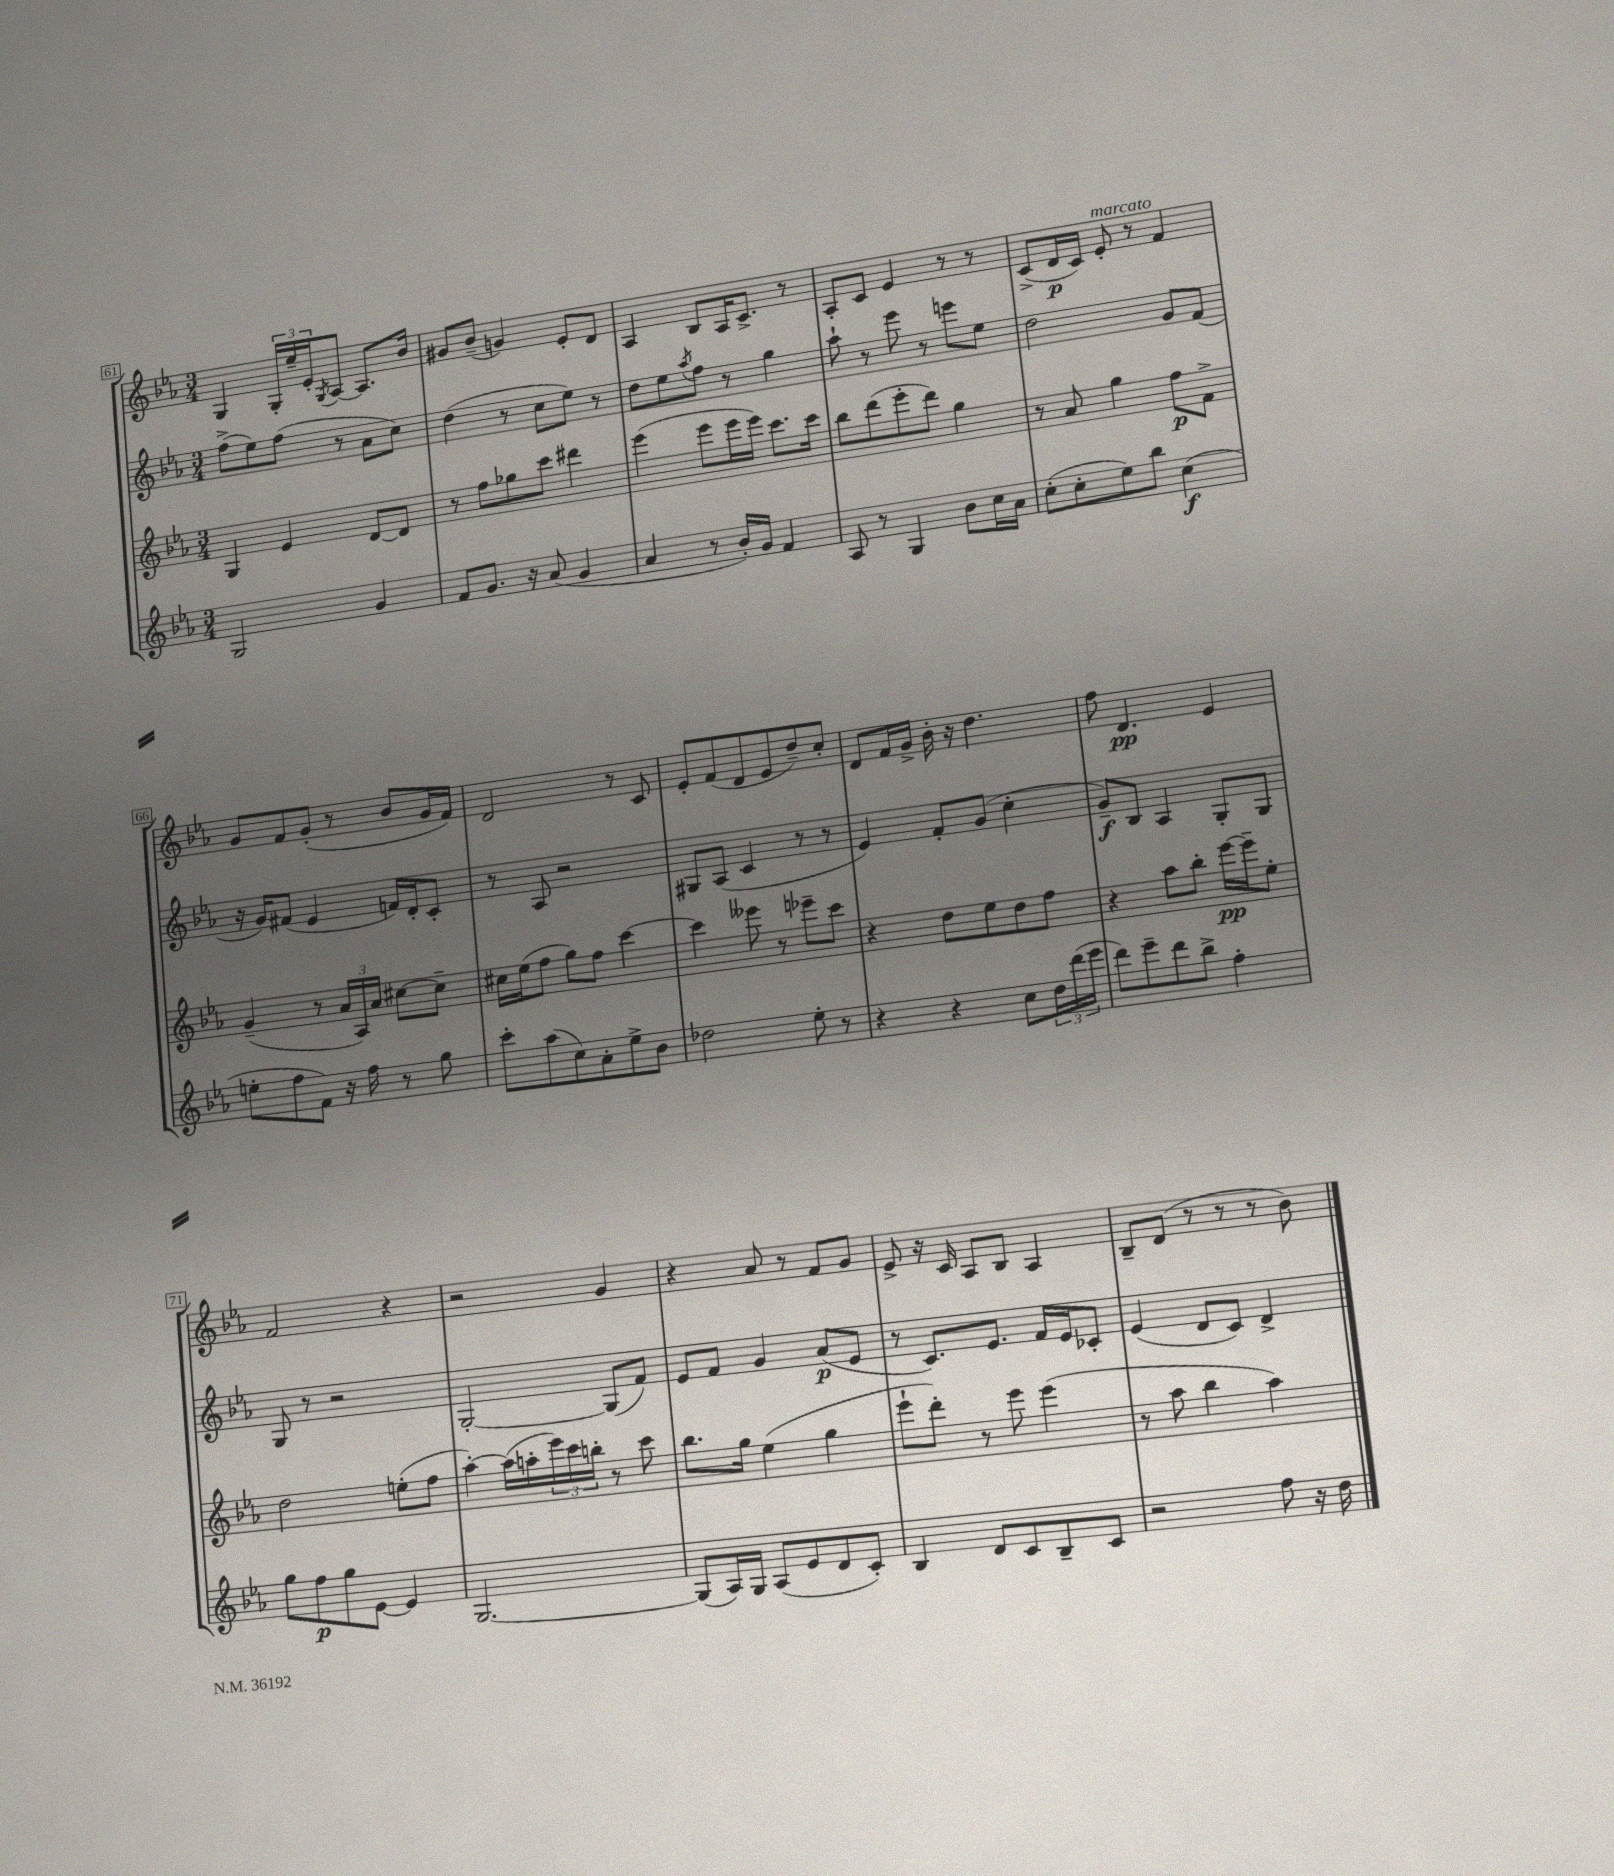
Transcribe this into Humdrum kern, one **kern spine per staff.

**kern	**dynam	**kern	**dynam	**kern	**dynam	**kern	**dynam
*part4	*part4	*part3	*part3	*part2	*part2	*part1	*part1
*staff4	*staff4	*staff3	*staff3	*staff2	*staff2	*staff1	*staff1
*clefG2	*	*clefG2	*	*clefG2	*	*clefG2	*
*k[b-e-a-]	*	*k[b-e-a-]	*	*k[b-e-a-]	*	*k[b-e-a-]	*
*M3/4	*	*M3/4	*	*M3/4	*	*M3/4	*
=61	=61	=61	=61	=61	=61	=61	=61
2G/	.	4G/	.	(8ff^\L	.	4G/	.
.	.	.	.	8ee-\)	.	.	.
.	.	4e-/	.	(8ff\J	.	24G'/LL	.
.	.	.	.	.	.	24ee-~/	.
.	.	.	.	.	.	24e-'/J	.
.	.	.	.	.	.	8qG/	.
.	.	.	.	8r	.	[8A-/J	.
4g/	.	[8d/L	.	8a-\L	.	8.A-/L]	.
.	.	8d/J]	.	8cc\J)	.	.	.
.	.	.	.	.	.	16b-/Jk	.
=62	=62	=62	=62	=62	=62	=62	=62
8f/L	.	8r	.	(4dd\	.	8g#X/L	.
8.g/J	.	8ff\L	.	.	.	(8b-~/J	.
.	.	8gg-X\	.	8r	.	4gn/)	.
16r	.	.	.	.	.	.	.
(8a-/	.	8ccc\J	.	8cc\L	.	.	.
4g/	.	4ddd#X\	.	8ee-\J)	.	8e-'/L	.
.	.	.	.	8r	.	8d/J	.
=63	=63	=63	=63	=63	=63	=63	=63
4a-/	.	(4eee-\	.	8dd\L	.	4A-/	.
.	.	.	.	8ee-\	.	.	.
.	.	.	.	8qaa-/	.	.	.
8r	.	8eee-\L	.	8ff\J	.	8B-/L	.
16b-'/LL)	.	16eee-\L	.	8r	.	16A-/K	.
16g/JJ	.	16eee-\JJ)	.	.	.	8.c^/J	.
4f/	.	8.ccc\L	.	4gg\	.	.	.
.	.	.	.	.	.	8r	.
.	.	16ccc\Jk	.	.	.	.	.
=64	=64	=64	=64	=64	=64	=64	=64
8A-/	.	8bb-\L	.	8aa-`\	.	8A-'/L	.
8r	.	(8ddd\	.	8r	.	8c/J	.
4G/	.	8eee-'\	.	8eee-\	.	4e-/	.
.	.	8ddd\J)	.	8r	.	.	.
8b-\L	.	4gg\	.	8eeen\L	.	8r	.
16cc\L	.	.	.	8ee-\J	.	8r	.
16a-\JJ	.	.	.	.	.	.	.
=65	=65	=65	=65	=65	=65	=65	=65
(8cc'\L	.	8r	.	2dd\	.	(8c^/L	.
8cc'\	.	8a-/	.	.	.	16d/L	p
.	.	.	.	.	.	16c/JJ)	.
!	!	!	!	!	!	!LO:TX:a:i:t=marcato	!
8ee-\)	.	4gg\	.	.	.	8e-'/	.
8bb-\J	.	.	.	.	.	8r	.
(4cc\	f	8ff\L	p	8g/L	.	4f/	.
.	.	8f^\J	.	(8f/J	.	.	.
!!LO:LB:g=z
=66	=66	=66	=66	=66	=66	=66	=66
8een'\L	.	(4g~/	.	16r	.	8g/L	.
.	.	.	.	16g/KL)	.	.	.
8ff\	.	.	.	(8f#X/J	.	8f/	.
8f\J)	.	8r	.	4e-/	.	(8g'/J	.
16r	.	24a-/LL	.	.	.	8r	.
.	.	24A-/)	.	.	.	.	.
16ff\	.	.	.	.	.	.	.
.	.	24a-/JJ	.	.	.	.	.
8r	.	[8cc#X\L	.	16fn/LL)	.	8b-/L	.
.	.	.	.	16d'/J	.	.	.
8gg\	.	8cc#~\J]	.	8c'/J	.	16g/L	.
.	.	.	.	.	.	16f/JJ)	.
=67	=67	=67	=67	=67	=67	=67	=67
8ccc'\L	.	16cc#X\LL	.	8r	.	2d/	.
.	.	(16ee-\J	.	.	.	.	.
(8aa-\	.	8ff\J	.	8A-/	.	.	.
8cc\)	.	8gg\L)	.	2r	.	.	.
8a-'\	.	8ff\J	.	.	.	.	.
8ee-^\	.	[4ccc\	.	.	.	8r	.
8b-\J	.	.	.	.	.	8c/	.
=68	=68	=68	=68	=68	=68	=68	=68
2dd-X\	.	4ccc\]	.	8G#X/L	.	8e-'/L	.
.	.	.	.	(8A-/J	.	(8f/	.
.	.	8eee--X\	.	4c/	.	8d/	.
.	.	8r	.	.	.	8e-/	.
8ee-'\	.	8eee-X~\L	.	8r	.	8dd~/)	.
8r	.	8ccc\J	.	8r	.	8cc'/J	.
=69	=69	=69	=69	=69	=69	=69	=69
4r	.	4r	.	4e-/)	.	8d/L	.
.	.	.	.	.	.	16f/L	.
.	.	.	.	.	.	16g^/JJ	.
4r	.	8dd\L	.	8f'/L	.	16b-'\	.
.	.	.	.	.	.	16r	.
.	.	8ee-\	.	(8g/J	.	4.dd\	.
8cc\L	.	8dd\	.	4cc'\	.	.	.
24dd\L	.	8ff\J	.	.	.	.	.
(24ddd\	.	.	.	.	.	.	.
24eee-\JJ	.	.	.	.	.	.	.
=70	=70	=70	=70	=70	=70	=70	=70
8ddd\L)	.	4r	.	8g~/L)	f	8ff\	.
8eee-~\	.	.	.	8B-/J	.	4.d/	pp
8ddd\	.	8aa-\L	.	4A-/	.	.	.
8bb-^\J	.	8bb-'\J	.	.	.	.	.
4ff'\	.	[16eee-\LL	pp	8G'/L	.	4e-/	.
.	.	16eee-~\J]	.	.	.	.	.
.	.	8ee-'\J	.	8G/J	.	.	.
!!LO:LB:g=z
=71	=71	=71	=71	=71	=71	=71	=71
8gg\L	.	2dd\	.	8G/	.	2f/	.
8ff\	p	.	.	8r	.	.	.
8gg\	.	.	.	2r	.	.	.
[8e-\J	.	.	.	.	.	.	.
4e-/]	.	(8een'\L	.	.	.	4r	.
.	.	8ff\J	.	.	.	.	.
=72	=72	=72	=72	=72	=72	=72	=72
[2.G/	.	[4aa-'\)	.	[2G'/	.	2r	.
.	.	(16aa-\LL]	.	.	.	.	.
.	.	16aan'\	.	.	.	.	.
.	.	24eee-\)	.	.	.	.	.
.	.	24ccc\	.	.	.	.	.
.	.	24bbn'\JJ	.	.	.	.	.
.	.	8r	.	(8G/L]	.	4g/	.
.	.	8ccc\	.	8f/J)	.	.	.
=73	=73	=73	=73	=73	=73	=73	=73
(8G/L]	.	8.bb-\L	.	8e-/L	.	4r	.
16A-/L)	.	.	.	8f/J	.	.	.
16G/JJ	.	16gg\Jk	.	.	.	.	.
(8A-/L	.	(4ee-\	.	4g/	.	8a-/	.
8e-/	.	.	.	.	.	8r	.
8d/	.	4gg\	.	(8a-/L	p	8f/L	.
8c'/J)	.	.	.	8e-/J	.	8g/J	.
=74	=74	=74	=74	=74	=74	=74	=74
4B-/	.	8eee-`\L	.	8r	.	8e-^/	.
.	.	8ddd'\J)	.	8.c/L)	.	16r	.
.	.	.	.	.	.	16c/	.
8d/L	.	8r	.	.	.	8A-/L	.
.	.	.	.	8.e-/J	.	.	.
8c/	.	8eee-\	.	.	.	8B-/J	.
8B-~/	.	(4eee-\	.	16f/LL	.	4A-/	.
.	.	.	.	16e-/J	.	.	.
8c/J	.	.	.	8c-X'/J	.	.	.
=75	=75	=75	=75	=75	=75	=75	=75
2r	.	8r	.	(4e-/	.	8B-~/L	.
.	.	8aa-\	.	.	.	(8d/J	.
.	.	4bb-\	.	8d/L	.	8r	.
.	.	.	.	8c/J)	.	8r	.
8ff\	.	4aa-\)	.	4d^/	.	8r	.
16r	.	.	.	.	.	8b-\)	.
16dd\	.	.	.	.	.	.	.
==	==	==	==	==	==	==	==
*-	*-	*-	*-	*-	*-	*-	*-
